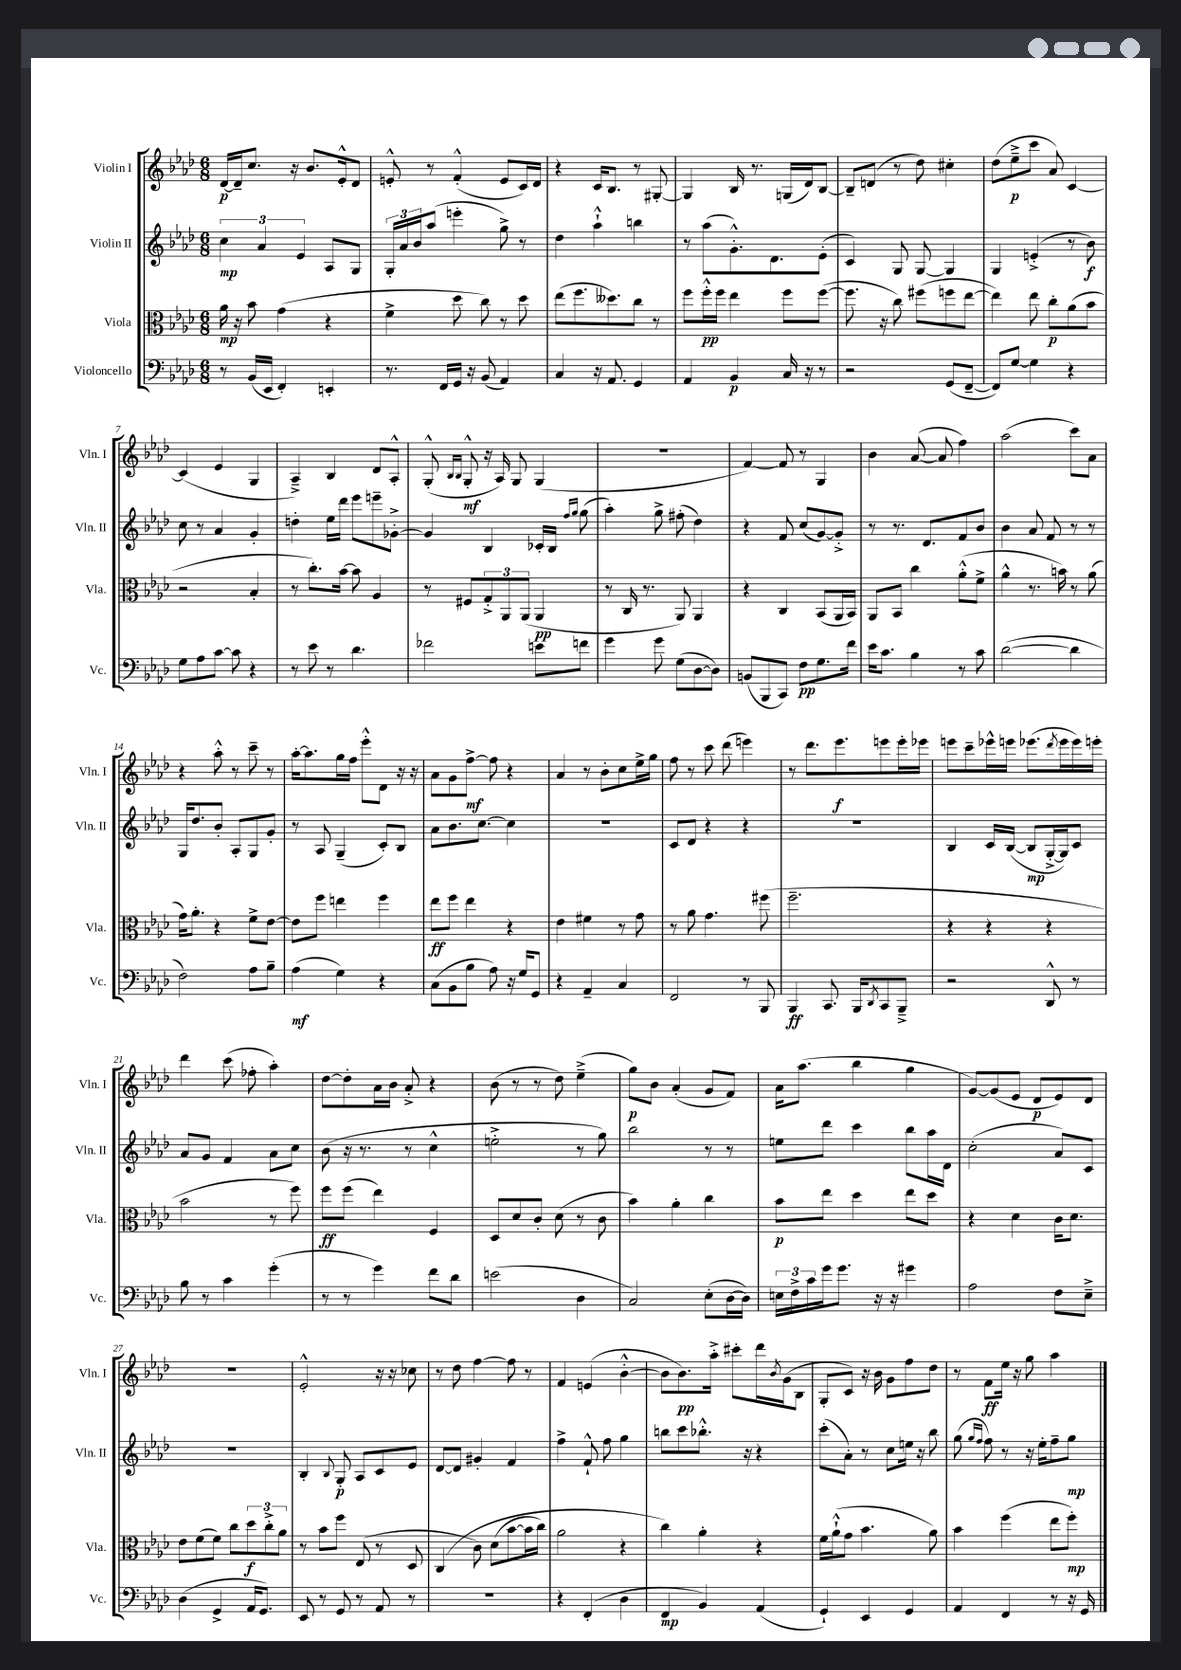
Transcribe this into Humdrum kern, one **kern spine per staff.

**kern	**kern	**kern	**kern
*staff4	*staff3	*staff2	*staff1
*clefF4	*clefC3	*clefG2	*clefG2
*k[b-e-a-d-]	*k[b-e-a-d-]	*k[b-e-a-d-]	*k[b-e-a-d-]
*M6/8	*M6/8	*M6/8	*M6/8
8r	16a-	6cc	[16d-
.	16r	.	16d-~]
(16BB-	8b-	.	8.cc
.	.	6a-	.
16EE-	.	.	.
4FF')	(4g	.	.
.	.	.	16r
.	.	6e-	.
.	.	.	8.b-
4EE'	4r	8A-	.
.	.	.	16e-'^^
.	.	8G	8d-
=	=	=	=
8.r	4f^	24G'	8e'^^
.	.	24a-	.
.	.	24b-	.
.	.	(8aa-	8r
16FF	.	.	.
16GG	8dd-	4eee'	(4f'^^
16r	.	.	.
(8BB-	8cc)	.	.
4AA-)	8r	8gg^)	8e
.	8dd-	8r	16c)
.	.	.	16d-
=	=	=	=
4C	(8ee-	4dd-	4r
.	8.ff	.	.
16r	.	4aa-`^^	16c
8.AA-	8.dd--)	.	8.B-
4GG	8cc	4bb	8r
.	8r	.	[8G#'
=	=	=	=
4AA-	8ff	8r	4G#]
.	16ff'^^	(8aa-	.
.	16ff	.	.
4BB-	4ee-	8.g'^^)	16B-
.	.	.	8.r
.	.	8.d-	.
16C	8ff	.	(16G
16r	.	.	16d-)
8r	([8ff	(8e-'	[8B-
=	=	=	=
2r	8.ff]	4c)	8B-~]
.	.	.	(8d
.	16r	.	.
.	8cc)	8G	8r
.	(8ff#	[8G	8dd-)
(8GG	8ff	4G]	4cc#'
[8FF~	[8ee-	.	.
=	=	=	=
8FF])	4ee-])	4G	(8dd-
[8G	.	.	8ee-~^
4G]	8ee-	(4e'^	8ccc
.	8cc'	.	8a-)
4r	(8a-	8r	[4c
.	8b-	8b-)	.
=	=	=	=
8G	2r	8cc	(4c]
8A-	.	8r	.
[8c	.	4a-	4e-
8c]	.	.	.
4r	4B-'	4g'	4G
=	=	=	=
8r	8r	4dd'	4A-~^)
8e-	8.cc')	.	.
8r	.	16ee-	4B-
.	[16b-	16ddd-	.
4.d-	8b-]	8eee-	.
.	4A-	8eee~	8d-
.	.	[8g-'^	8A-'^^
=	=	=	=
2f-	8r	4g-]	(8G'^^
.	.	.	16qqB-
.	.	.	16qqB-
.	8F#	.	8G'^^
.	12G'^	4B-	16r
.	.	.	16A-)
.	12AA-	.	.
.	.	.	8G
.	(12AA-	.	.
8e	4AA-	16c-'	(4G
.	.	16B-	.
.	.	16qqff	.
.	.	16qqgg	.
8f	.	(8gg	.
=	=	=	=
4g	8r	4aa-')	2.r
.	16C	.	.
.	8.r	.	.
8g	.	8gg^	.
(8G	8AA-)	(8ff#'	.
[8D-	4AA-	4dd-)	.
8D-])	.	.	.
=	=	=	=
(8BB	4r	4r	[4f)
8BBB-	.	.	.
8CC)	4C	8f	8f]
8F	.	(8cc	8r
8.G	(8BB-	[8g)	4G
.	16AA-	8g'^]	.
16f	16BB-)	.	.
=	=	=	=
16e-	8AA-	8r	4b-
8.c	.	.	.
.	8BB-	8.r	.
4B-	4cc	.	([8a-
.	.	8.d-	.
.	.	.	8a-]
8r	(8a-'^^	8f	4ff)
8c	8f^	8b-	.
=	=	=	=
([2d-	4a-^^	4b-	(2aa-
.	8.r	8a-	.
.	.	8f	.
.	16b)	.	.
4d-]	8r	8r	8ccc)
.	(8a-	8r	8a-
=	=	=	=
2F)	16g)	16G	4r
.	8.a-'	8.dd-	.
.	4r	8b-'	8aa-'^^
.	.	8A-'	8r
8A-	8f^	8G	8ccc~
8B-~	[8e-	8g'	8r
=	=	=	=
(4A-	8e-]	8r	[16aa-'
.	.	.	8.aa-]
.	8ff	8A-	.
4G)	4ee	(4G~	16gg
.	.	.	16ff
.	.	.	8eee-'^^
4r	4ff	8c')	8d-
.	.	8B-	16r
.	.	.	16r
=	=	=	=
(8C	8ee-	8a-	8a-
8BB-	8ff	8.b-	8g
8B-	4ee-	.	[8ff^
.	.	[8.cc	.
8A-)	.	.	8ff]
16r	4r	4cc]	4r
16G	.	.	.
8GG	.	.	.
=	=	=	=
4r	4e-	2.r	4a-
4AA-~	4f#	.	8r
.	.	.	8b-'
4C	8r	.	8cc
.	8g	.	16ee-^
.	.	.	16gg
=	=	=	=
2FF	8r	8c	8ff
.	8a-	8d-	8r
.	4.g	4r	8ccc
.	.	.	(8ddd-
8r	.	4r	4eee)
8BBB-	(8ff#	.	.
=	=	=	=
4BBB-	2.ff~	2.r	8r
.	.	.	8.ddd-
8.CC	.	.	.
.	.	.	8.eee-
16BBB-	.	.	.
8qDD-	.	.	.
8CC	.	.	8eee
8BBB-~^	.	.	16eee'
.	.	.	16eee-
=	=	=	=
2r	4r	4B-	8eee
.	.	.	8ccc~
.	4r	16c	16eee-^^
.	.	([16B-	16eee
.	.	8B-]	(8.eee-
8DD-^^	4r	[16G'^	.
.	.	.	8qddd-
.	.	16G])	16eee-
8r	.	8c	16eee-)
.	.	.	16eee'
=	=	=	=
8B-	2b-	8a-	4ddd-
8r	.	8g	.
4c	.	4f	(8ccc
.	.	.	8ff-'
(4g'	8r	8a-	4aa-')
.	8ff)	8cc	.
=	=	=	=
8r	8ff	(8b-	[8dd-
8r	(8ff	16r	8dd-']
.	.	8.r	.
4g)	4ee-)	.	16a-
.	.	.	16b-
.	.	8r	8a-'^
8f	4F	4cc^^	4r
8d-	.	.	.
=	=	=	=
(2e	8D-	2ee'^	(8b-
.	8d-	.	8r
.	8c'	.	8r
.	(8d-	.	8dd-)
4D-	8r	8r	(4ee-~^
.	8c	8gg)	.
=	=	=	=
2C)	4b-)	2bb-	8gg)
.	.	.	8b-
.	4a-'	.	(4a-'
(8E-'	4cc	8r	8g
[16D-	.	8r	8f)
16D-])	.	.	.
=	=	=	=
24E	8b-	8ee	16a-
24F^	.	.	.
.	.	.	(8.aa-
24c	.	.	.
16g	8ee-	8ddd-	.
8.g	.	.	.
.	4dd-	4ccc	4bb-
16r	.	.	.
16r	.	.	.
4g#	8ee-	8bb-	4gg
.	8dd-	16aa-	.
.	.	16d-	.
=	=	=	=
2A-	4r	(2cc'	[8g)
.	.	.	(8g]
.	4d-	.	8e-
.	.	.	8d-
8F	16c	8a-)	8e-)
.	8.d-	.	.
8E-~^	.	8c	8d-
=	=	=	=
(4D-	8e-	2.r	2.r
.	(8f	.	.
4GG^	8f)	.	.
.	8cc	.	.
16AA-	12dd-	.	.
8.GG)	.	.	.
.	12cc'^	.	.
.	12a-	.	.
=	=	=	=
8EE-	8r	4B-'	2e-'^^
8r	8b-	.	.
.	.	8qqB-	.
8GG	8ff	8G'	.
8r	(8E-	8A-	.
8AA-	8r	8c	16r
.	.	.	16r
8r	8D-	8e-	8cc-
=	=	=	=
2.r	&(4C	[8d-	8r
.	.	8d-]	8dd-
.	8c)	4g#'	[4ff
.	(8d-	.	.
.	[8b-	4f	8ff]
.	16b-]	.	8r
.	16cc)	.	.
=	=	=	=
4r	2a-	4ff^	4f
(4FF'	.	8f`^^	(4e
.	.	8ff	.
4D-	4r	4gg	[4b-'^^
=	=	=	=
4FF	4cc&)	8bb	8b-]
.	.	8ccc	8.b-)
4BB-)	4a-'	8.bb-'^^	.
.	.	.	16aa-'^
.	.	.	8ccc#'
.	.	16r	.
(4AA-	4r	4r	16ddd-
.	.	.	8qb-
.	.	.	(16g
.	.	.	8B-
=	=	=	=
4GG`)	16f	(8ccc'	8G'
.	(16a-`^^	.	.
.	8g	8a-')	8c)
4EE-	4.b-	8r	16r
.	.	.	16b-
.	.	8cc	8g
4GG	.	16ee	8ff
.	.	16r	.
.	8a-)	8bb-	8dd-
=	=	=	=
4AA-	4b-	(8gg	8r
.	.	16qqgg	.
.	.	16qqff	.
.	.	8ff)	8f
4FF	(4ff	8r	16ee-
.	.	.	16r
.	.	16r	8gg
.	.	16ee-'	.
8r	8ee-	8ff~	4aa-
16r	8ff')	8gg	.
16GG	.	.	.
==	==	==	==
*-	*-	*-	*-
